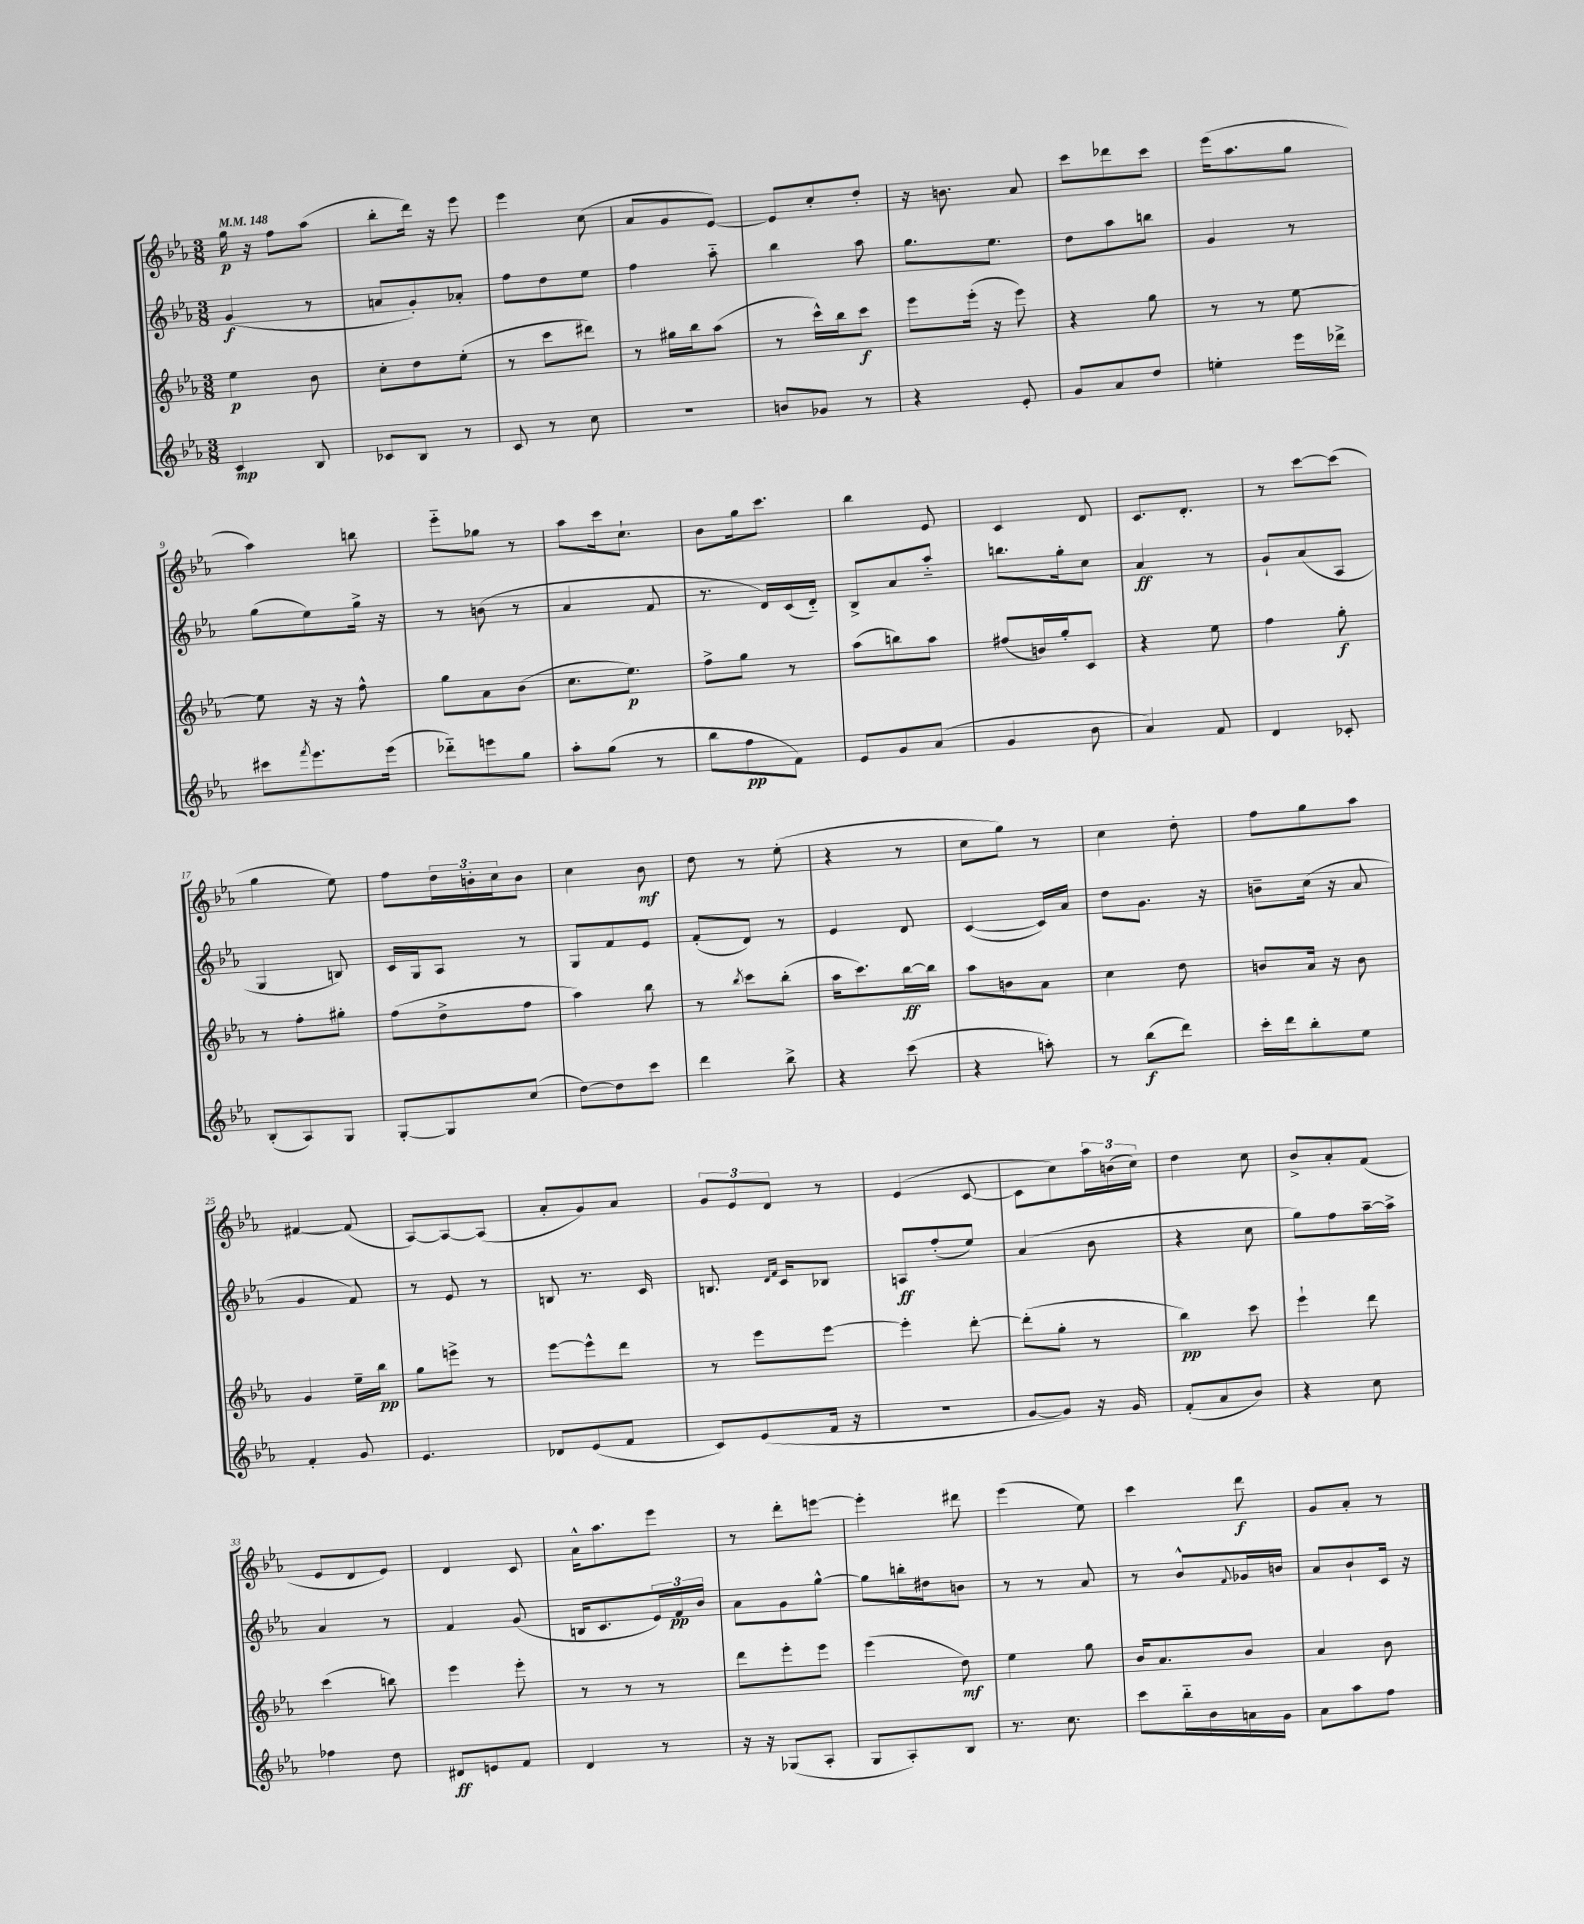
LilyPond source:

<<
\new StaffGroup <<
\new Staff = "s0" {
    \clef treble \key ees \major \numericTimeSignature \time 3/8 \tempo 4 = 148
    g''16\p r16 f''8 aes''8( |
    bes''8-. d'''16) r16 ees'''8 |
    ees'''4 c''8( |
    aes'8 g'8 ees'8~) |
    ees'8 c''8-. d''8-. |
    r16 b'8. aes'8 |
    c'''8 des'''8 c'''8 |
    ees'''16( aes''8. g''8 |
    aes''4) b''8 |
    ees'''8-_ ges''8 r8 |
    aes''8 c'''16 c''8.-! |
    bes'8 g''16 c'''8. |
    bes''4 ees'8 |
    c'4 d'8 |
    c'8. d'8.-. |
    r8 c'''8~ c'''8( |
    g''4 ees''8) |
    f''8 \tuplet 3/2 { d''16 b'16-. c''16 } b'8 |
    c''4 bes'8\mf |
    d''8 r8 ees''8-.( |
    r4 r8 |
    c''8 g''8) r8 |
    c''4 d''8-. |
    f''8 g''8 aes''8 |
    fis'4~ fis'8( |
    aes8~) aes8~ aes8( |
    aes'8-. g'8) aes'8 |
    \tuplet 3/2 { g'8 ees'8 d'8 } r8 |
    ees'4( c'8~ |
    c'8 c''8) \tuplet 3/2 { aes''16 b'16( c''16) } |
    d''4 c''8 |
    bes'8-> aes'8-. f'8( |
    ees'8 d'8 ees'8) |
    d'4 c'8 |
    aes'16-^ aes''8. ees'''8 |
    r8 d'''8-. e'''8~ |
    e'''4-. dis'''8 |
    ees'''4( ees''8) |
    c'''4 d'''8\f |
    g'8 aes'8-. r8 \bar "|." |
}
\new Staff = "s1" {
    \clef treble \key ees \major \numericTimeSignature \time 3/8
    g'4\f( r8 |
    a'8 g'8-.) aes'8-. |
    f''8 d''8 ees''8 |
    f''4 aes''8-_ |
    bes''4 aes''8 |
    g''8. ees''8. |
    d''8 aes''8 b''8 |
    g'4 r8 |
    g''8( ees''8) g''16-> r16 |
    r8 b'8( r8 |
    aes'4 f'8 |
    r8. d'16) c'16( d'16-_) |
    bes8-> aes'8 aes''8-_ |
    b''8. g''16-. c''8 |
    aes'4\ff r8 |
    g'8-! aes'8( aes8 |
    g4 b8) |
    c'16 g16 aes8 r8 |
    g8 f'8 ees'8 |
    f'8-.( d'8) r8 |
    ees'4 d'8 |
    c'4~( c'16) aes'16 |
    d''8 g'8. r16 |
    b'8-- c''16( r16 aes'8 |
    g'4 f'8) |
    r8 ees'8 r8 |
    b8 r8. c'16 |
    b8. \grace { d'16 f'16 } c'16 bes8 |
    a8\ff f''8-.( ees''8) |
    aes'4( bes'8 |
    r4 c''8 |
    g''8) f''8 aes''16~-- aes''16-> |
    aes'4 r8 |
    f'4 g'8( |
    b16 c'8. \tuplet 3/2 { ees'16) f'16\pp bes'16 } |
    aes'8 g'8 g''8~-^ |
    g''8 b''16-. dis''16 b'8 |
    r8 r8 aes'8 |
    r8 bes'8-^ \appoggiatura { f'8 } ges'16 b'16 |
    aes'8 bes'8-! c'16 r16 \bar "|." |
}
\new Staff = "s2" {
    \clef treble \key ees \major \numericTimeSignature \time 3/8
    ees''4\p bes'8 |
    c''8-. d''8 ees''8-.( |
    r8 c'''8 dis'''8) |
    r8 gis''16 bes''16 aes''8( |
    r8 c'''16-^) bes''16 c'''8\f |
    ees'''8 ees'''16-.( r16 ees'''8) |
    r4 g''8 |
    r8 r8 ees''8~ |
    ees''8 r16 r16 f''8-^ |
    g''8 aes'8 bes'8( |
    c''8. ees''8.\p) |
    f''8-> g''8 r8 |
    aes''8( b''8) aes''8 |
    fis''8( b'16) g''16-. c'8 |
    r4 ees''8 |
    f''4 g''8-.\f |
    r8 f''8-. gis''8-. |
    f''8( d''8-> f''8 |
    aes''4) bes''8 |
    r8 \acciaccatura { bes''8 } c'''8 bes''8-.( |
    aes''16 c'''8.) bes''16~\ff bes''16 |
    aes''8 b'8 aes'8 |
    c''4 d''8 |
    b'8 aes'16 r16 b'8 |
    g'4 ees''16-- bes''16\pp |
    g''8 e'''8-> r8 |
    ees'''8~ ees'''8-^ d'''8 |
    r8 ees'''8 ees'''8~ |
    ees'''4-. d'''8~-. |
    d'''8-.( g''8-. r8 |
    bes''4\pp) c'''8 |
    ees'''4-! d'''8 |
    c'''4( b''8) |
    ees'''4 ees'''8-. |
    r8 r8 r8 |
    d'''8 ees'''8-. ees'''8 |
    ees'''4( d''8\mf) |
    ees''4 g''8 |
    bes'16 aes'8. bes'8 |
    aes'4 bes'8 \bar "|." |
}
\new Staff = "s3" {
    \clef treble \key ees \major \numericTimeSignature \time 3/8
    c'4\mp bes8 |
    ces'8 bes8 r8 |
    c'8 r8 c''8 |
    R4. |
    b'8 ges'8 r8 |
    r4 ees'8-. |
    g'8 aes'8 d''8 |
    e''4-. ees'''16 des'''16-> |
    cis'''8 \acciaccatura { f'''8 } ees'''8. ees'''16( |
    des'''8-_) e'''8 g''8 |
    aes''8-. g''8( r8 |
    bes''8 f''8\pp f'8) |
    ees'8 g'8 aes'8( |
    g'4 bes'8 |
    aes'4) f'8 |
    d'4 ces'8-. |
    bes8-.( aes8) g8 |
    g8~-. g8 c''8( |
    d''8~) d''8 c'''8 |
    d'''4 bes''8-> |
    r4 c'''8( |
    r4 a''8-.) |
    r8 bes''8\f( d'''8) |
    c'''16-. d'''16 bes''8-. ees''8 |
    f'4-. g'8 |
    ees'4. |
    des'8 ees'8( f'8 |
    c'8) ees'8( f'16 r16 |
    R4. |
    g'8~ g'8) r16 g'16 |
    f'8-.( aes'8 bes'8) |
    r4 c''8 |
    fes''4 d''8 |
    dis'8\ff e'8 f'8 |
    d'4 r8 |
    r16 r16 ges8( aes8-. |
    g8 aes8-.) bes8 |
    r8. c''8. |
    c'''8 bes''16-_ bes'16 a'16 g'16 |
    aes'8 aes''8 f''8 \bar "|." |
}
>>
>>
